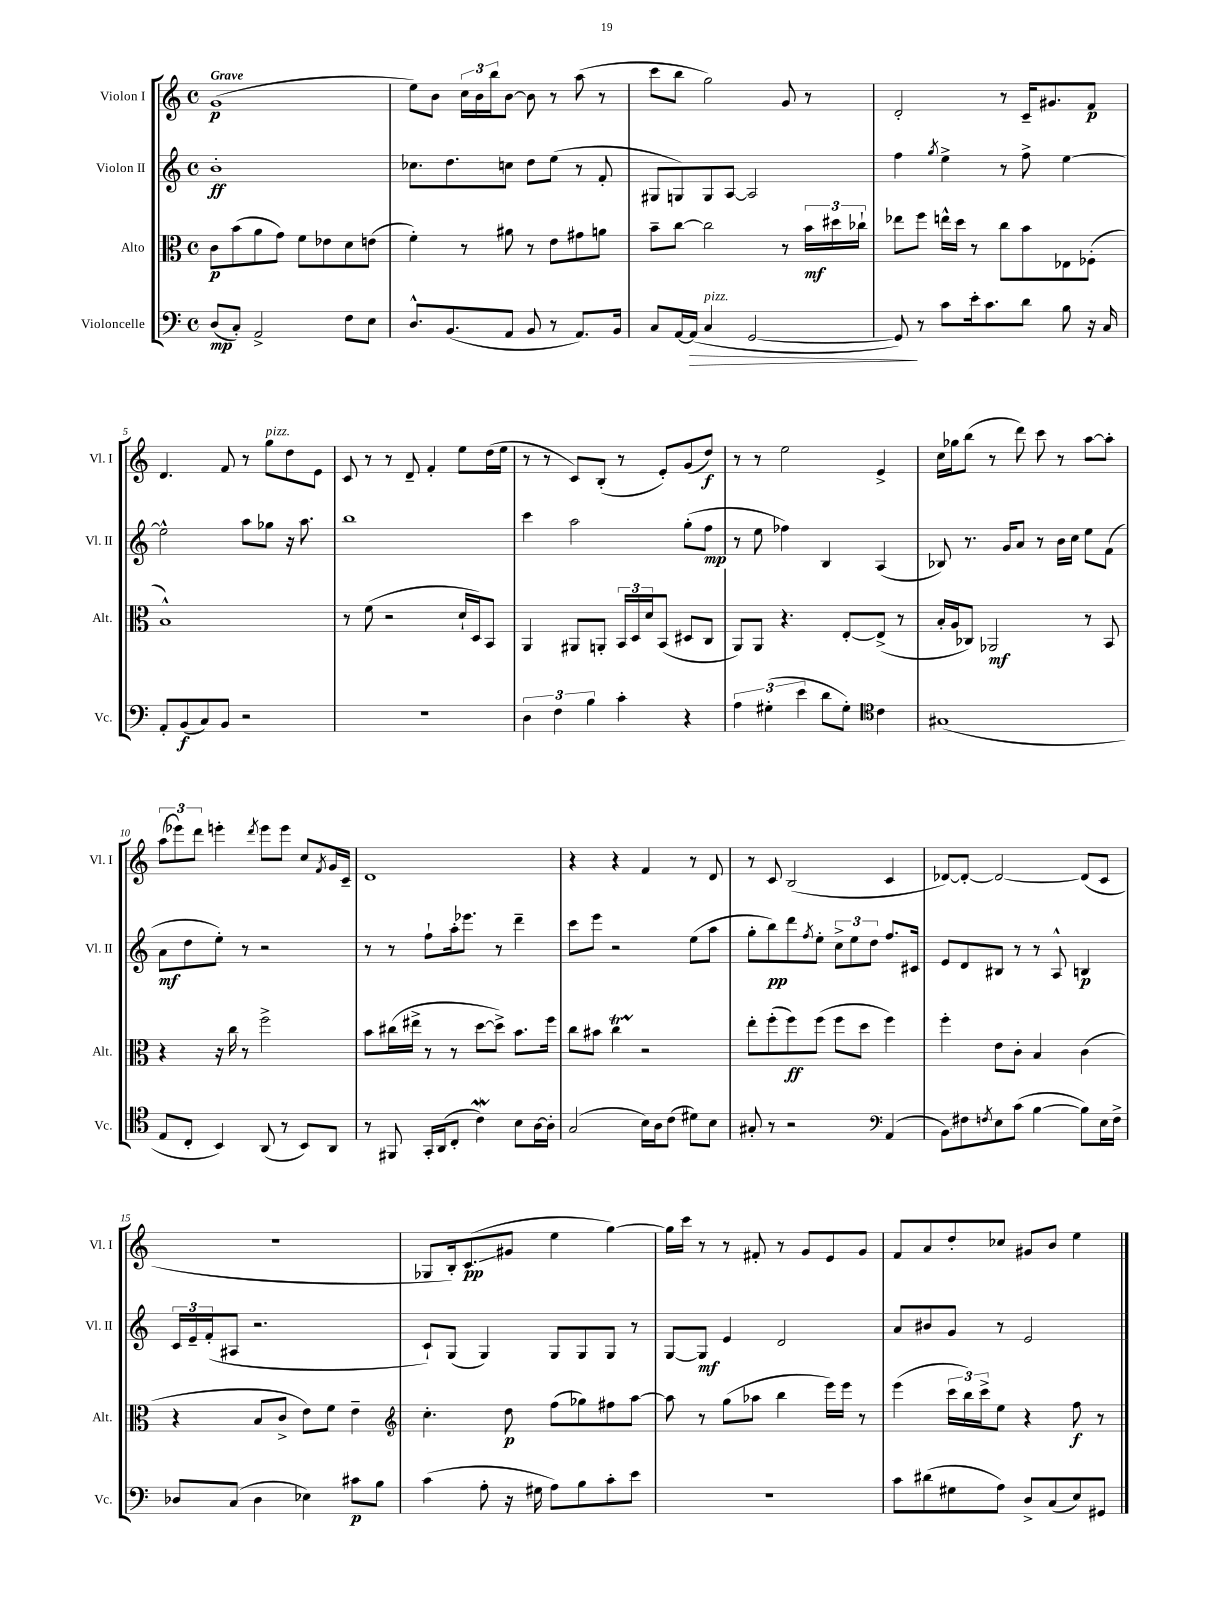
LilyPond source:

<<
\new StaffGroup <<
\new Staff = "s0" \with { instrumentName = "Violon I" shortInstrumentName = "Vl. I" } {
    \clef treble \key c \major \defaultTimeSignature \time 4/4 \tempo "Grave"
    g'1\p( |
    e''8) b'8 \tuplet 3/2 { c''16 b'16 b''16 } b'8~ b'8 r8 a''8( r8 |
    c'''8 b''8 g''2) g'8 r8 |
    d'2-. r8 c'16-- gis'8. f'8\p |
    d'4. f'8 r8 g''8^\markup { \italic "pizz." } d''8 e'8 |
    c'8 r8 r8 d'8-- f'4-. e''8 d''16( e''16 |
    r8 r8 c'8) b8-.( r8 e'8-.) g'8( d''8\f) |
    r8 r8 e''2 e'4-> |
    c''16 ges''16 b''8( r8 d'''8) c'''8 r8 a''8~ a''8-. |
    \tuplet 3/2 { a''8( ees'''8) d'''8 } e'''4-. \acciaccatura { d'''8 } e'''8 e'''8 c''8 \acciaccatura { f'8 } g'16 c'16-- |
    d'1 |
    r4 r4 f'4 r8 d'8 |
    r8 c'8 b2( c'4 |
    des'8~) des'8~-. des'2~ des'8( c'8 |
    R1 |
    ges8 b16-.) c'8.\glissando\pp( gis'8 e''4 g''4~) |
    g''16 c'''16 r8 r8 fis'8-. r8 g'8 e'8 g'8 |
    f'8 a'8 d''8-. ces''8 gis'8 b'8 e''4 \bar "|." |
}
\new Staff = "s1" \with { instrumentName = "Violon II" shortInstrumentName = "Vl. II" } {
    \clef treble \key c \major \defaultTimeSignature \time 4/4
    b'1-.\ff |
    ces''8. d''8. c''8 d''8 e''8( r8 f'8-. |
    gis8 g8) g8 a8~ a2 |
    f''4 \acciaccatura { g''8 } e''4-> r8 f''8-> e''4~ |
    e''2-^ a''8 ges''8 r16 a''8. |
    b''1 |
    c'''4 a''2 g''8-.( f''8\mp |
    r8 e''8 fes''4) b4 a4( |
    bes8) r8. g'16 a'8 r8 b'16 c''16 e''8 f'8( |
    a'8\mf d''8 e''8-.) r8 r2 |
    r8 r8 f''8-! a''16-. ees'''8. r8 d'''4-- |
    c'''8 e'''8 r2 e''8( a''8 |
    g''8-. b''8\pp) d'''8 \acciaccatura { f''8 } e''8-. \tuplet 3/2 { c''8-> e''8 d''8 } f''8. cis'16 |
    e'8 d'8 bis8 r8 r8 a8-^ b4\p |
    \tuplet 3/2 { c'16 e'16-- f'16-.( } ais8 r2. |
    c'8-!) g8( g4) g8 g8 g8 r8 |
    g8~ g8\mf e'4 d'2 |
    a'8 bis'8 g'8 r8 e'2 \bar "|." |
}
\new Staff = "s2" \with { instrumentName = "Alto" shortInstrumentName = "Alt." } {
    \clef alto \key c \major \defaultTimeSignature \time 4/4
    c'8\p b'8( a'8 g'8) f'8 ees'8 d'8 e'8( |
    f'4-.) r8 ais'8 r8 e'8 gis'8 a'8 |
    b'8-- c''8~ c''2 r8 \tuplet 3/2 { b'16\mf dis''16 ces''16-! } |
    ees''8 f''8 e''16-^ d''16 r8 c''8 b'8 ees8 fes8-.( |
    b1-^) |
    r8 f'8( r2 d'16-! d16) b,8 |
    a,4 ais,8 a,8-. \tuplet 3/2 { b,16 d16 d'16 } b,8( dis8 c8 |
    a,8) a,8 r4. e8~-. e8->( r8 |
    b16-. a16 ces8) aes,2\mf r8 b,8 |
    r4 r16 c''16 r8 f''2-> |
    b'8 cis''16( eis''16-> r8 r8 d''8~ d''8->) b'8. f''16 |
    c''8 bis'8 c''4\startTrillSpan r2\stopTrillSpan |
    e''8-. f''8-.( f''8\ff) f''8( f''8 d''8 f''4) |
    f''4-. e'8 c'8-. b4 c'4( |
    r4 b8 c'8-> e'8) f'8 e'4-- |
    \clef treble c''4.-. d''8\p f''8( ges''8) fis''8 a''8~ |
    a''8 r8 g''8( aes''8 b''4 e'''16) e'''16 r8 |
    e'''4( \tuplet 3/2 { c'''16 b''16) c'''16-> } e''8 r4 f''8\f r8 \bar "|." |
}
\new Staff = "s3" \with { instrumentName = "Violoncelle" shortInstrumentName = "Vc." } {
    \clef bass \key c \major \defaultTimeSignature \time 4/4
    d8\mp( c8-.) a,2-> f8 e8 |
    d8.-^ b,8.( a,8 b,8 r8 a,8.) b,16 |
    c8 a,16~ a,16\>( c4^\markup { \italic "pizz." } g,2~ |
    g,8\!) r8 c'8 e'16-. c'8. d'8 b8 r16 c16 |
    a,8-. b,8\f( c8) b,8 r2 |
    R1 |
    \tuplet 3/2 { d4 f4 b4 } c'4-. r4 |
    \tuplet 3/2 { a4 gis4-.( e'4 } d'8 gis8-.) \clef tenor c'4 |
    gis1( |
    e8 c8-. b,4) a,8( r8 b,8) a,8 |
    r8 fis,8 g,16-. a,16( c8-. c'4\mordent) b8 a16~ a16-. |
    g2( b16) a16 c'8( dis'8) b8 |
    gis8-. r8 r2 \clef bass a,4( |
    b,8\glissando) fis8 \acciaccatura { f8 } e8 c'8( b4~ b8) e16 f16-> |
    des8 c8( des4 ees4) cis'8\p b8 |
    c'4( a8-. r16 gis16 a8) b8 c'8-. e'8 |
    R1 |
    c'8 dis'8( gis8 a8) d8-> c8( e8) gis,8 \bar "|." |
}
>>
>>
